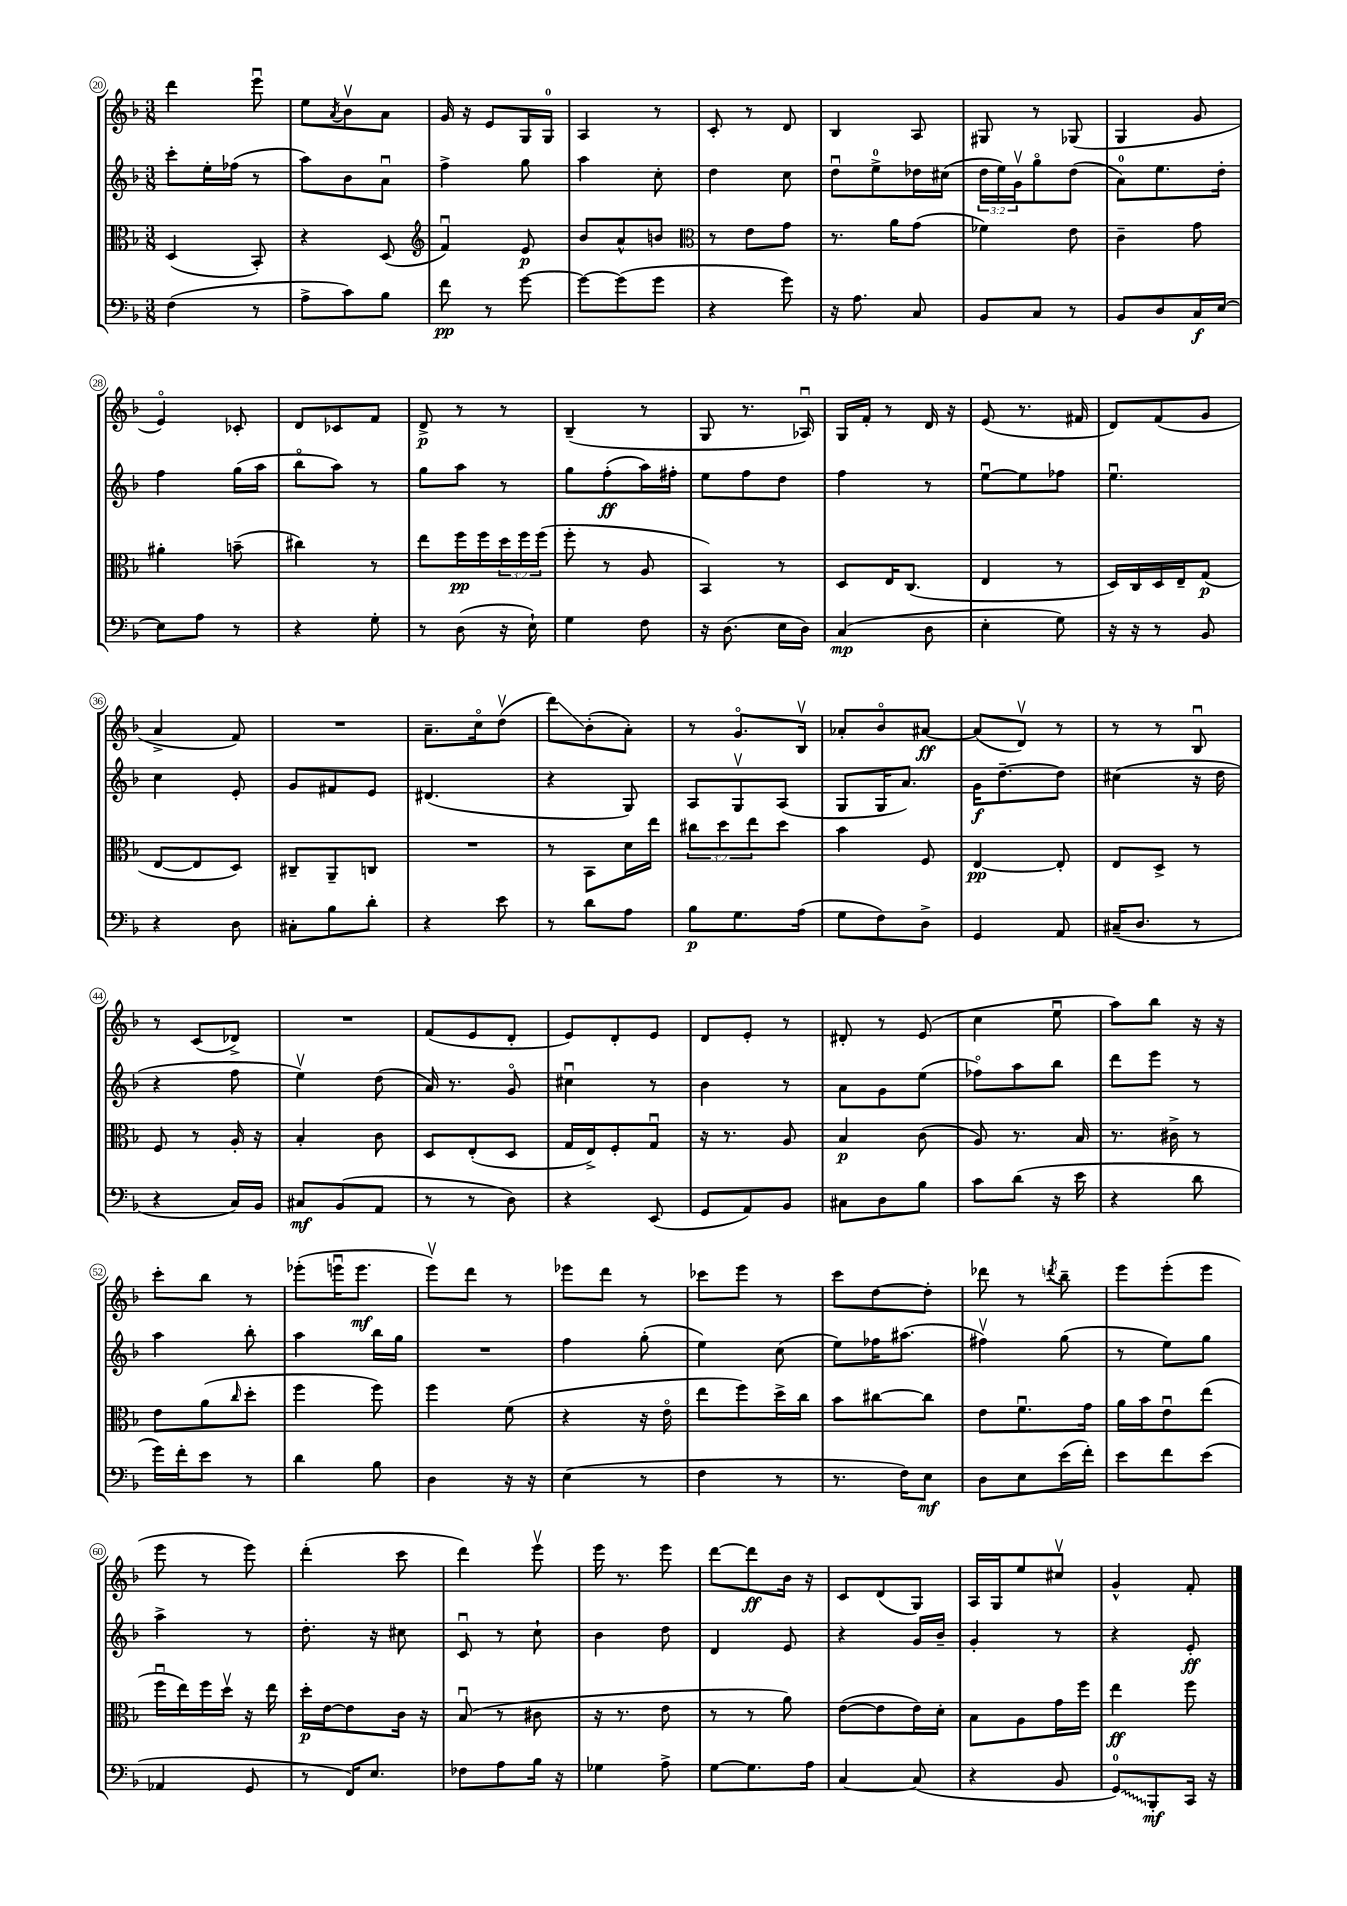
<<
\new StaffGroup <<
\new Staff = "s0" {
    \clef treble \key f \major \numericTimeSignature \time 3/8
    d'''4 e'''8\downbow |
    e''8 \acciaccatura { a'8 } bes'8\upbow a'8 |
    g'16 r16 e'8 g16 g16-0 |
    a4 r8 |
    c'8-. r8 d'8 |
    bes4 a8 |
    gis8 r8 ges8( |
    g4 g'8 |
    e'4\flageolet) ces'8-. |
    d'8 ces'8 f'8 |
    d'8->\p r8 r8 |
    bes4--( r8 |
    g8 r8. aes16\downbow) |
    g16 f'16-. r8 d'16 r16 |
    e'8( r8. fis'16 |
    d'8) f'8( g'8 |
    a'4-> f'8) |
    R4. |
    a'8.-- c''16\flageolet d''8\upbow( |
    d'''8\glissando) bes'8-.( a'8-.) |
    r8 g'8.\flageolet bes16\upbow |
    aes'8-. bes'8\flageolet ais'8~\ff |
    ais'8( d'8\upbow) r8 |
    r8 r8 bes8\downbow |
    r8 c'8( des'8->) |
    R4. |
    f'8( e'8 d'8-. |
    e'8) d'8-. e'8 |
    d'8 e'8-. r8 |
    dis'8-. r8 e'8( |
    c''4 e''8\downbow |
    a''8) bes''8 r16 r16 |
    c'''8-. bes''8 r8 |
    ees'''8-.( e'''16\downbow e'''8.\mf |
    e'''8\upbow) d'''8 r8 |
    ees'''8 d'''8 r8 |
    ces'''8 e'''8 r8 |
    c'''8 d''8~ d''8-. |
    des'''8 r8 \acciaccatura { d'''8 } bes''8-- |
    e'''8 e'''8-.( e'''8 |
    e'''8 r8 e'''8) |
    d'''4-.( c'''8 |
    d'''4) e'''8\upbow |
    e'''16 r8. e'''8 |
    d'''8~ d'''8\ff bes'16 r16 |
    c'8 d'8( g8) |
    a16 g16 e''8 cis''8\upbow |
    g'4-^ f'8-. \bar "|." |
}
\new Staff = "s1" {
    \clef treble \key f \major \numericTimeSignature \time 3/8 \override Staff.TupletNumber.text = #tuplet-number::calc-fraction-text
    c'''8-. e''16-. fes''16( r8 |
    a''8) bes'8 a'8\downbow |
    f''4-> g''8 |
    a''4 c''8-. |
    d''4 c''8 |
    d''8\downbow e''8-0-> des''16 cis''16( |
    \tuplet 3/2 { d''16 e''16) g'16\upbow } g''8\flageolet d''8( |
    a'8-0) e''8. d''16-. |
    f''4 g''16( a''16 |
    bes''8\flageolet a''8) r8 |
    g''8 a''8 r8 |
    g''8 f''8-.\ff( a''16) fis''16-. |
    e''8 f''8 d''8 |
    f''4 r8 |
    e''8~\downbow e''8 fes''8 |
    e''4.\downbow |
    c''4 e'8-. |
    g'8 fis'8 e'8 |
    dis'4.( |
    r4 g8) |
    a8 g8\upbow a8( |
    g8 g16 a'8.) |
    g'16\f d''8.~-- d''8 |
    cis''4( r16 d''16 |
    r4 f''8 |
    e''4\upbow) d''8( |
    a'16) r8. g'8\flageolet |
    cis''4\downbow r8 |
    bes'4 r8 |
    a'8 g'8 e''8( |
    fes''8\flageolet) a''8 bes''8 |
    d'''8 e'''8 r8 |
    a''4 bes''8-. |
    a''4 bes''16 g''16 |
    R4. |
    f''4 g''8-.( |
    e''4) c''8( |
    e''8) fes''16 ais''8.( |
    fis''4\upbow) g''8( |
    r8 e''8) g''8 |
    a''4-> r8 |
    d''8.-. r16 cis''8 |
    c'8\downbow r8 c''8-! |
    bes'4 d''8 |
    d'4 e'8 |
    r4 g'16 bes'16-- |
    g'4-. r8 |
    r4 e'8-.\ff \bar "|." |
}
\new Staff = "s2" {
    \clef alto \key f \major \numericTimeSignature \time 3/8 \override Staff.TupletNumber.text = #tuplet-number::calc-fraction-text
    d4( bes,8-.) |
    r4 d8( |
    \clef treble f'4\downbow) e'8\p |
    bes'8 a'8-^ b'8 |
    \clef alto r8 e'8 g'8 |
    r8. a'16 g'8( |
    fes'4) e'8 |
    c'4-- g'8 |
    ais'4-. b'8--( |
    cis''4) r8 |
    e''8 f''16\pp f''16 \tuplet 3/2 { d''16 f''16 f''16( } |
    f''8-. r8 a8 |
    bes,4) r8 |
    d8 e16 c8.( |
    e4 r8 |
    d16) c16 d16 e16-- g8\p( |
    e8~ e8 d8) |
    cis8-- a,8-- c8 |
    R4. |
    r8 bes,8 d'16 e''16 |
    \tuplet 3/2 { cis''8 d''8 e''8 } d''8 |
    bes'4 f8 |
    e4~\pp e8-. |
    e8 d8-> r8 |
    f8 r8 a16-. r16 |
    bes4-. c'8 |
    d8 e8-.( d8 |
    g16 e16->) f8-. g8\downbow |
    r16 r8. a8 |
    bes4\p c'8( |
    a8) r8. bes16 |
    r8. cis'16-> r8 |
    e'8 a'8( \grace { c''16 } d''8-. |
    f''4 f''8) |
    f''4 f'8( |
    r4 r16 e'16\flageolet |
    e''8 f''8) d''16-> c''16 |
    bes'8 cis''8~ cis''8 |
    e'8 f'8.\downbow g'16 |
    a'16 bes'16 e'8\downbow e''8( |
    f''16\downbow e''16) f''16 d''16\upbow r16 e''16 |
    d''16-.\p e'16~ e'8 c'16 r16 |
    bes8\downbow( r8 cis'8 |
    r16 r8. e'8 |
    r8 r8 a'8) |
    e'8~( e'8 e'16) d'16-. |
    bes8 a8 g'16 f''16 |
    e''4\ff f''8 \bar "|." |
}
\new Staff = "s3" {
    \clef bass \key f \major \numericTimeSignature \time 3/8
    f4( r8 |
    a8-> c'8) bes8 |
    f'8\pp r8 g'8~ |
    g'8~ g'8( g'8 |
    r4 g'8) |
    r16 a8. c8 |
    bes,8 c8 r8 |
    bes,8 d8 c16\f e16~ |
    e8 a8 r8 |
    r4 g8-. |
    r8 d8( r16 e16-!) |
    g4 f8 |
    r16 d8.( e16 d16) |
    c4\mp( d8 |
    e4-. g8) |
    r16 r16 r8 bes,8 |
    r4 d8 |
    cis8-. bes8 d'8-. |
    r4 e'8 |
    r8 d'8 a8 |
    bes8\p g8. a16( |
    g8 f8) d8-> |
    g,4 a,8 |
    cis16--( d8. r8 |
    r4 c16) bes,16 |
    cis8\mf bes,8( a,8 |
    r8 r8 d8) |
    r4 e,8( |
    g,8 a,8) bes,8 |
    cis8 d8 bes8 |
    c'8 d'8( r16 e'16 |
    r4 d'8 |
    g'16) f'16-. e'8 r8 |
    d'4 bes8 |
    d4 r16 r16 |
    e4( r8 |
    f4 r8 |
    r8. f16) e8\mf |
    d8 e8 e'16( f'16-.) |
    e'8 f'8 e'8( |
    aes,4 g,8 |
    r8 f,16) e8. |
    fes8 a8 bes16 r16 |
    ges4 a8-> |
    g8~ g8. a16 |
    c4~ c8( |
    r4 bes,8 |
    \once \override Glissando.style = #'zigzag g,8-0\glissando) bes,,8-.\mf c,16 r16 \bar "|." |
}
>>
>>
\layout { \context { \Score currentBarNumber = #20 \override BarNumber.stencil = #(make-stencil-circler 0.1 0.3 ly:text-interface::print) } }
